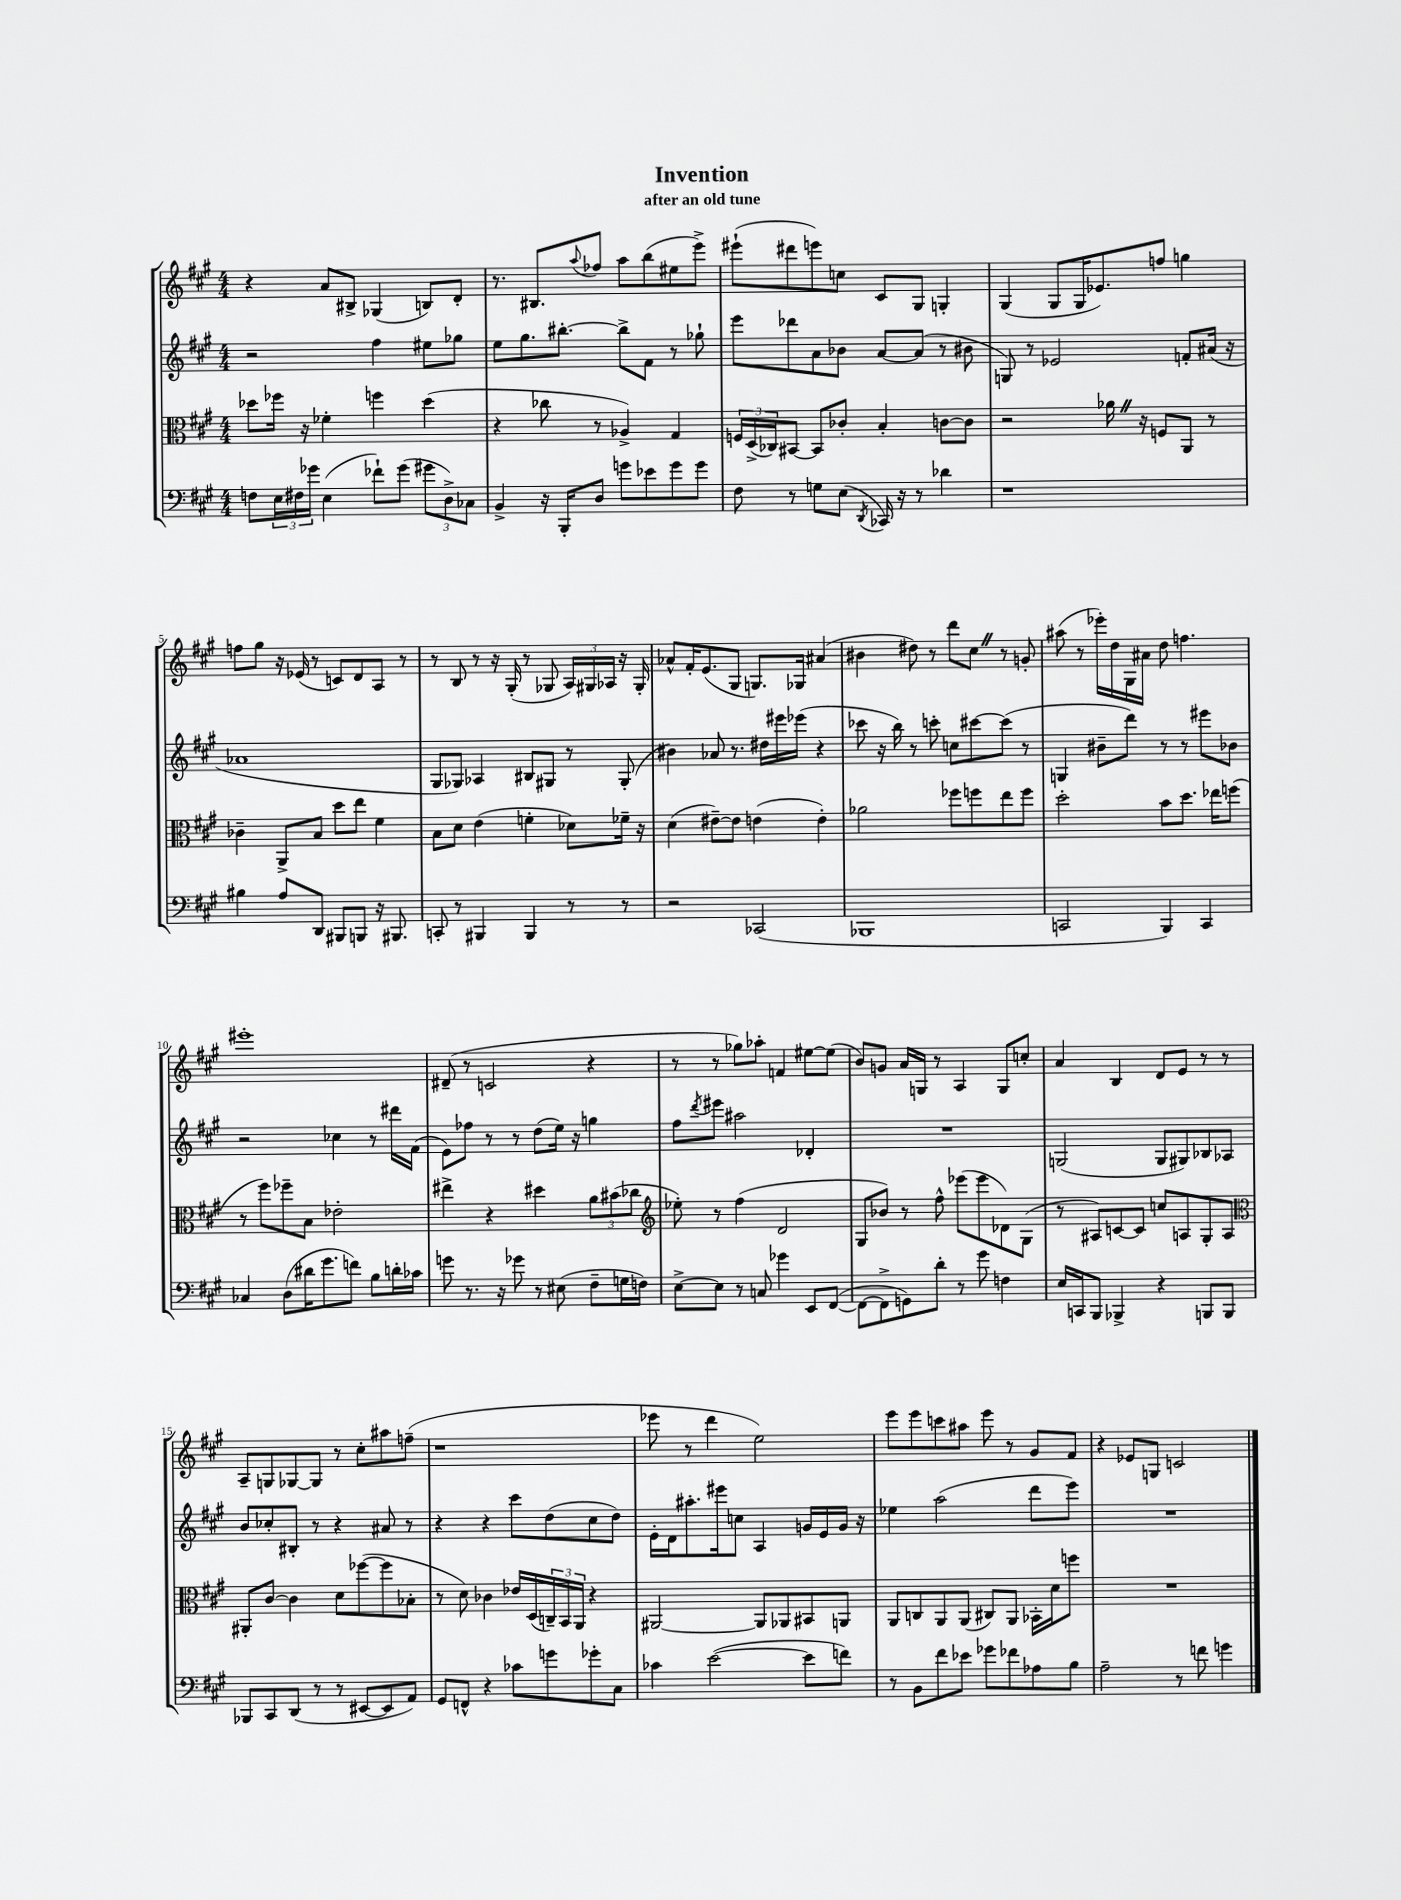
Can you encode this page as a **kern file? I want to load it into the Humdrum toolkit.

**kern	**kern	**kern	**kern
*staff4	*staff3	*staff2	*staff1
*clefF4	*clefC3	*clefG2	*clefG2
*k[f#c#g#]	*k[f#c#g#]	*k[f#c#g#]	*k[f#c#g#]
*M4/4	*M4/4	*M4/4	*M4/4
8F\L	8dd-\L	2r	4r
24E\L	16ff-\Jk	.	.
24F#\	.	.	.
.	16r	.	.
24g-\JJ	.	.	.
(4E\	4f-'\	.	8a/L
.	.	.	8B#^/J
8f-`\L)	4ff\	4ff#\	(4G-/
(8g-\J	.	.	.
12g#\L	(4dd-\	8ee#\L	8B/L)
12D^\)	.	.	.
.	.	8gg-\J	8d'/J
12C-\J	.	.	.
=	=	=	=
4BB^/	4r	8ee\L	8.r
.	.	8.gg#\	.
.	.	.	8.B#/L
16r	8cc-\	.	.
16BBB'/LK	.	[8.bb#'\J	.
.	.	.	8qqaa/
8D/J	8r	.	8ff-/J
8g\L	4A-^/)	8bb#^\]L	8aa\L
8e-\	.	8f#\J	(8bb\
8g\	4G#/	8r	8ee#\
8g\J	.	8gg-`\	8eee^\J)
=	=	=	=
8F#\	24F/LL	8eee\L	(8eee#`\L
.	(24D^/	.	.
.	24C-/J)	.	.
8r	[8BB#/J	8ddd-\	8ddd#\
8G\L	8BB#/]L	8a\	8eee\)
(8E\J	8c-'/J	8b-\J	8cc\J
8qDD/	.	.	.
16CC-/)	4B'/	[8a/L	8c#/L
16r	.	.	.
8r	.	(8a/]J	8G#/J
4d-\	[8c\L	8r	4G'/
.	8c\]J	8b#\	.
=	=	=	=
1r	2r	8G/)	(4G#/
.	.	8r	.
.	.	2e-/	8G#/L
.	.	.	16G#/K
.	.	.	8.e-/)
.	16a-\	.	.
.	16r	.	.
.	8F/L	.	8ff/J
.	8AA/J	8f'/L	4gg\
.	8r	(16a#/Jk	.
.	.	16r	.
=	=	=	=
4B#\	4c-~\	1a-	8ff\L
.	.	.	8gg#\J
8A/L	8AA^/L	.	16r
.	.	.	(16e-/
8DD/J	8B/J	.	8r
8BBB#/L	8dd\L	.	8c/L)
8BBB/J	8ee\J	.	8d/
16r	4f#\	.	8A/J
8.BBB#/	.	.	.
.	.	.	8r
=	=	=	=
8CC'/	8B\L	8G#/L	8r
8r	8d\J	8G-/J)	8B/
4BBB#/	(4e\	4A-/	8r
.	.	.	16r
.	.	.	(16G#'/
4BBB#/	4f'\	8B#/L	8r
.	.	8G#/J	8G-/
8r	8d-\L)	8r	24A/LL)
.	.	.	24G#/
.	.	.	24A-/JJ
8r	16f-~\Jk	(8G#'/	16r
.	16r	.	16G#'/
=	=	=	=
2r	(4d\	4b#\)	8a-^^/L
.	.	.	16f#'/K
.	.	.	(8.e/
.	[8e#~\L)	8a-/	.
.	8e#\]J	8.r	8G#/J
(2CC-/	(4e\	.	8.G/L)
.	.	16dd#\LL	.
.	.	16eee#\	.
.	.	(16eee-\JJ	16G-/Jk
.	4e'\)	4r	(4a#/
=	=	=	=
1BBB-	2a-\	8ccc-\	4b#\
.	.	16r	.
.	.	16bb\)	.
.	.	8r	8dd#\)
.	.	8ccc'\	8r
.	8ff-\L	8cc\L	8ddd\L
.	8ff\	[8ccc#\	8cc#\J
.	8ee\	(8ccc#\]J	8r
.	8ff\J	8r	8g'/
=	=	=	=
2CC/	2dd'\	4G/	(8aa#\
.	.	.	8r
.	.	8b#~\L	16eee-'\LL)
.	.	.	16dd\
.	.	8ddd\J)	16G#\
.	.	.	16a#\JJ
4BBB/)	8b\L	8r	8dd\
.	8.dd\J	8r	4.ff\
4CC/	.	8eee#\L	.
.	16ee-\LK	.	.
.	(8ff\J	8b-\J	.
=	=	=	=
4C-/	8r	2r	1eee#'
.	8ff#\L)	.	.
(8D\L	8ff-~\	.	.
16d#\K	8B\J	.	.
8.g#\	.	.	.
.	2e-'\	4cc-\	.
8f\J)	.	.	.
8B\L	.	8r	.
16d'\L	.	16ddd#\LL	.
16c-\JJ	.	(16f#\JJ	.
=	=	=	=
8g\	4ee#^\	8e\L)	(8d#~/
8.r	.	8ff-\J	8r
.	4r	8r	2c/
16r	.	.	.
8g-\	.	8r	.
8r	4dd#\	(8dd\L	.
(8E#\	.	16ee\Jk)	.
.	.	16r	.
8F#~\L	12a\L	4gg\	4r
.	(12b#\	.	.
16G\L	.	.	.
.	12cc-\J	.	.
16F\JJ)	.	.	.
=	=	=	=
*	*clefG2	*	*
[8E^\L	8ee-'\)	8ff#\L	8r
.	.	8qddd/	.
8E\]J	8r	8eee#\J	8r
8r	(4ff#\	2aa#\	8gg-\L)
8C/	.	.	8aa-'\J
4g-\	2d/	.	4f/
8EE/L	.	4d-'/	[8ee#\L
([8FF#/J	.	.	(8ee#\]J
=	=	=	=
8FF#\_L	8G#/L	1r	8b/L)
8FF#^\]	8b-/J)	.	8g/J
8GG\)	8r	.	16a/LL
.	.	.	16G/JJ
8d'\J	8ff#^^\	.	8r
8r	(8eee-\L	.	4A/
8g#\	8eee-\	.	.
4F\	8d-\)	.	8G/L
.	(8G#\J	.	8cc'/J
=	=	=	=
16E/LL	8r	(2G/	4a/
16CC/J	.	.	.
8BBB/J	8A#/L)	.	.
4BBB-^/	[8c/	.	4B/
.	8c/]J	.	.
4r	8cc/L	8G/L	8d/L
.	8A/	8G#/)	8e/J
8BBB/L	8G#'/	8B-/	8r
8BBB/J	8A/J	8A-/J	8r
=	=	=	=
*	*clefC3	*	*
8BBB-/L	8AA#'/L	8b/L	8A~/L
8CC#/	[8c#/J	8cc-'/	8G/
(8DD/J	4c#\]	8B#'/J	[8G-/
8r	.	8r	8G-/]J
8r	8d\L	4r	8r
[8EE#/L	([8ff-\	.	8cc#'\L
8EE#/]	8ff-\]	8a#/	8aa#\
8AA/J)	8B-'\J	8r	(8ff~\J
=	=	=	=
8GG#/L	8r	4r	1r
8FF^^/J	8d\)	.	.
4r	4c-\	4r	.
8c-\L	16e-/LL	8ccc#\L	.
.	(16D/	.	.
8g\	24C~/)	(8dd\	.
.	24BB/	.	.
.	24AA/JJ	.	.
8g-'\	4r	8cc#\	.
8C#\J	.	8dd\J)	.
=	=	=	=
4c-\	[2AA#/	16e'\LL	8eee-\
.	.	16d\J	.
.	.	8.aa#'\	8r
([2e\	.	.	4ddd\
.	.	16eee#\k	.
.	.	8cc\J	.
.	8AA#/]L	4A/	2ee\)
.	8AA-/	.	.
8e\]L	8BB#/	16g/LL	.
.	.	16e/	.
8f\J)	8AA/J	16g/JJ	.
.	.	16r	.
=	=	=	=
8r	8AA/L	4ee-\	8eee\L
8BB\L	8C/	.	8eee\
8f#\	8AA/	(2aa\	8ccc\
8e-\J	(8AA/J	.	8aa#\J
8g-\L	8C#/L)	.	8eee\
8f-\	8AA/J	.	8r
8A-\	16BB-'\LL	8ddd\L	8g#/L
.	16d\J	.	.
8B\J	8ff\J	8eee\J)	8f#/J
=	=	=	=
2A~\	1r	1r	4r
.	.	.	8e-/L
.	.	.	8G/J
8r	.	.	2c/
8f\	.	.	.
4g\	.	.	.
==	==	==	==
*-	*-	*-	*-
